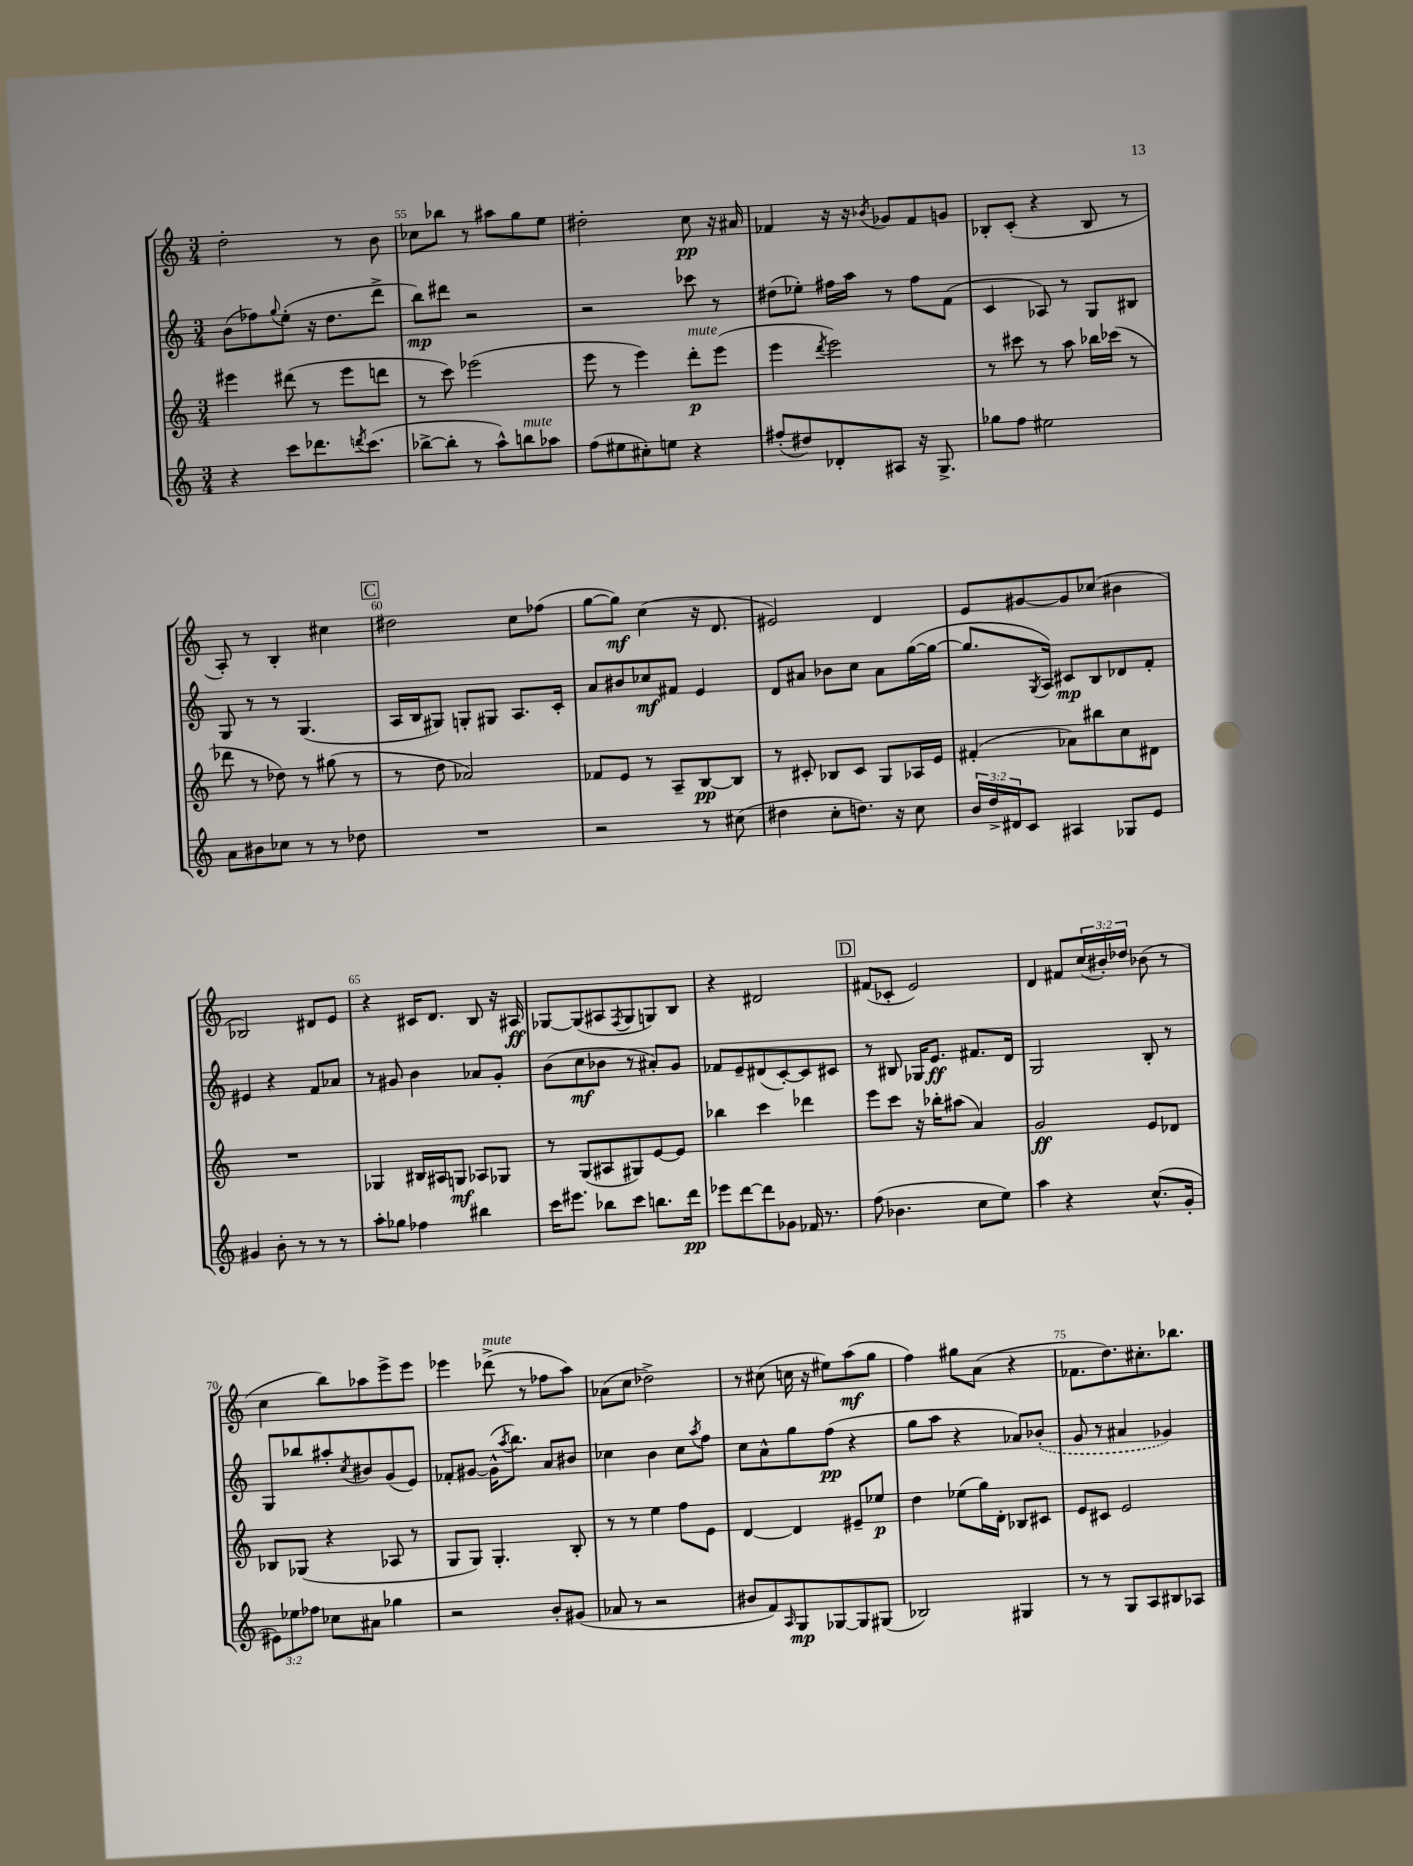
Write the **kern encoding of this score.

**kern	**kern	**kern	**kern
*staff4	*staff3	*staff2	*staff1
*clefG2	*clefG2	*clefG2	*clefG2
*k[]	*k[]	*k[]	*k[]
*M3/4	*M3/4	*M3/4	*M3/4
4r	4eee#\	(8b\L	2dd'\
.	.	8ff-\)	.
.	.	8qqgg/	.
8ccc\L	(8ddd#\	(8ee'\J	.
8.ddd-\	8r	16r	.
.	.	8.dd\L	.
.	8eee#\L	.	8r
8qddd/	.	.	.
(8.ccc\J	.	.	.
.	8ddd\J	8ddd^\J	8b\
=	=	=	=
[8bb-^\L	8r	8bb\L)	8cc-\L
8bb-'\]J	8ccc\)	8ddd#\J	8bb-\J
8r	(2eee-\	2r	8r
8aa^^\L)	.	.	8aa#\L
8bb\	.	.	8gg\
8aa-\J	.	.	8ee\J
=	=	=	=
(8ff\L	8eee\	2r	2dd#'\
8ee#\	8r	.	.
8cc#'\)	4eee\)	.	.
8ee\J	.	.	.
4r	8ddd'\L	8ccc-\	8cc\
.	(8eee\J	8r	16r
.	.	.	16a#/
=	=	=	=
(8ff#'/L	4eee\	(8dd#\L	4f-/
8dd#/)	.	8ee-'\J)	.
.	8qddd/	.	.
8d-'/	2eee\)	16ff#\LL	16r
.	.	16aa\JJ	16r
.	.	.	8qb-/
8A#/J	.	8r	8g-/L
16r	.	8ff#\L	8f-/
8.G^/	.	.	.
.	.	(8f\J	8g/J
=	=	=	=
8gg-\L	8r	4c/	8B-'/L
8ff\J	8ccc#\	.	(8c'/J
2ee#\	8r	8A-/)	4r
.	8aa\	8r	.
.	16bb-\LL	8G/L	8B-/
.	(16ccc-\JJ	.	.
.	8r	8B#/J	8r
=	=	=	=
8a\L	8ddd-\	8G/	8A'/)
8b#\	8r	8r	8r
8cc-\J	8dd-\)	8r	4B'/
8r	8r	(4.G/	.
8r	(8gg#\	.	4cc#\
8dd-\	8r	.	.
=	=	=	=
2.r	8r	16A/LL	2dd#\
.	.	16B/J	.
.	8dd\	8G#/J)	.
.	2a-/)	8G'/L	.
.	.	8G#/J	.
.	.	8.A/L	8cc\L
.	.	.	(8ff-\J
.	.	16c'/Jk	.
=	=	=	=
2r	8f-/L	8a/L	[8gg\L
.	8e/J	8b#/	8gg\]J)
.	8r	8cc-/	(4cc\
.	8A~/L	8f#/J	.
8r	[8B/	4e/	16r
.	.	.	8.d/
(8cc#\	8B/]J	.	.
=	=	=	=
4dd#\	8r	8d/L	2e#/)
.	8c#'/	8a#/J	.
8cc'\L	8B-/L	8b-\L	.
8.dd\J)	8c#/J	8cc\J	.
.	8G/L	8a#\L	4d/
16r	.	.	.
8cc\	16A-/L	([16gg\L	.
.	16e/JJ	16gg\_JJ	.
=	=	=	=
24b/LL	(4f#'/	8.gg/]L	8e/L
24dd^/	.	.	.
24d#/J	.	.	.
8c/J	.	.	[8g#/
.	.	8qG/	.
.	.	16A/Jk)	.
4A#/	8a-\L)	8c#/L	8g#/]
.	8bb#\	8B/	(8cc-/J
8G-/L	8cc\	8d-/	4b#\
8e/J	8d#\J	8f'/J	.
=	=	=	=
4g#/	2.r	4e#/	2B-/)
8b'\	.	4r	.
8r	.	.	.
8r	.	8f/L	8d#/L
8r	.	8a-/J	8e/J
=	=	=	=
8aa'\L	4G-/	8r	4r
8gg-\J	.	8g#/	.
4ff-\	16B#/LL	4b\	16c#/LK
.	16A#/J	.	8.d/J
.	8G/J	.	.
4bb#\	8A-/L	8a-/L	8B/
.	8G-/J	8g#'/J	16r
.	.	.	16A#/
=	=	=	=
16ccc\LK	8r	(8b\L	[8G-/L
8.eee#\J	.	.	.
.	(8G/L	8cc\	(8G-/]
8bb-\L	8A#/	8b-\J	8A#/
.	.	.	8qF/
8ccc\J	8G#/)	8r	8G-/
8.bb\L	[8e/	8a#'/L)	8G/)
.	8e/]J	8g/J	8B/J
16ddd\Jk	.	.	.
=	=	=	=
8eee-\L	4bb-\	8f-/L	4r
[8ddd\	.	8e~/	.
8ddd\]	4ccc\	(8d#/	2d#/
8g-\J	.	[8c'/)	.
16f-/	4ddd-\	8c/]	.
8.r	.	.	.
.	.	8c#/J	.
=	=	=	=
(8ff\	8eee\L	8r	(8f#/L
4.b-\	8ccc\J	8B#/	8c-'/J
.	16r	16G-/LK	2e/)
.	16bb-'\LK	8.e/J	.
.	(8aa#\J	.	.
8cc\L	4a/)	8.f#/L	.
8ee\J)	.	.	.
.	.	16d/Jk	.
=	=	=	=
4aa\	2g/	2G/	4d/
4r	.	.	8f#/L
.	.	.	(24cc/L
.	.	.	24b#'/)
.	.	.	24dd-/JJ
(8.cc^^/L	8e/L	8B'/	(8b-\
.	8d-/J	8r	8r
16g'/Jk	.	.	.
=	=	=	=
12e#\L)	8B-/L	8G/L	4cc\
12ee-\	.	.	.
.	(8G-/J	8bb-/	.
12ff-\J	.	.	.
8cc-\L	4r	8aa#'/	8bb\L)
.	.	8qcc/	.
8a#\J	.	8b#/	8aa-\
4gg-\	8A-/	(8g/	8eee^\
.	8r	8e/J)	8eee\J
=	=	=	=
2r	8G/L	8f-'/L	4eee-\
.	8G/J)	[8g#/J	.
.	4.G'/	(16g#^^\]LK	(8ddd-^\
.	.	8qaa/	.
.	.	8.bb\J)	.
.	.	.	8r
8b'/L	.	8a/L	8ff-\L
(8g#/J	8B'/	8b#/J	8aa\J)
=	=	=	=
8a-/	8r	4cc-\	(8a-\L
8r	8r	.	8cc\J
2r	4ee\	4b\	2dd-^\)
.	8ff\L	8cc-\L	.
.	.	8qaa/	.
.	8e\J	8ff\J	.
=	=	=	=
8b#/L	[4d/	8cc\L	8r
8f/)	.	8a^^\	(8cc#\
16qqA/	.	.	.
8G/	4d/]	8gg\	16cc\
.	.	.	16r
[8G-/	.	(8ff\J	8ee#\L)
8G-/]	8e#~/L	4r	(8aa\
(8G#/J	8ee-/J	.	8gg\J
=	=	=	=
2B-/)	4dd\	8gg\L	4ff\)
.	.	8aa\J	.
.	(8ee-\L	4r	8gg#\L
.	16gg\L)	.	(8a\J
.	16d'\JJ	.	.
4G#/	8B-/L	8a-/L)	4r
.	8c#/J	(8b-'/J	.
=	=	=	=
8r	8e/L	8g/	8.f-\L
8r	8c#/J	8r	.
.	.	.	8.dd\)
8G/L	2e/	4a#/	.
8A/	.	.	8.cc#'\
8B#/	.	4g-/)	.
.	.	.	8.bb-\J
8A-/J	.	.	.
==	==	==	==
*-	*-	*-	*-
